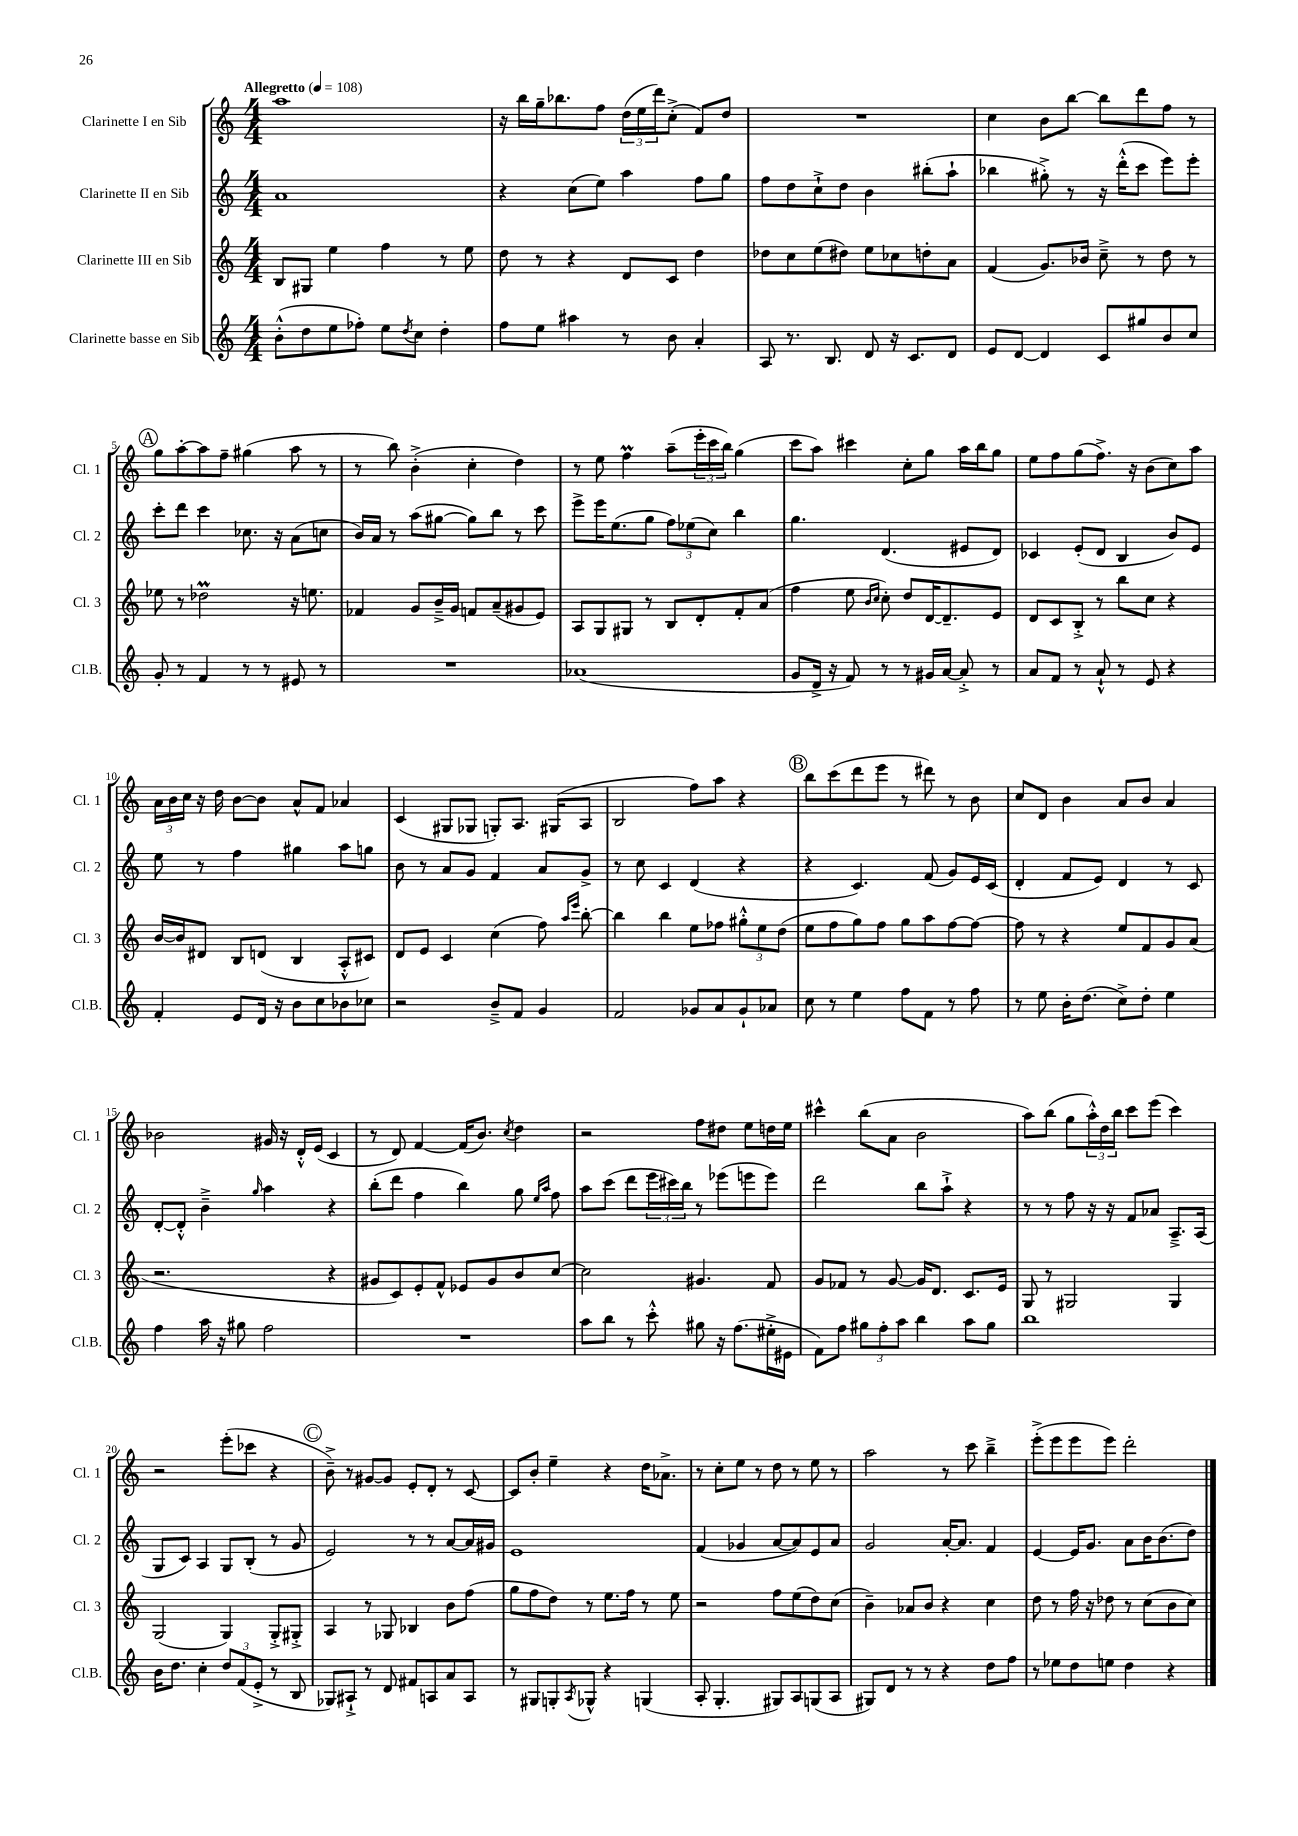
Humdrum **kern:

**kern	**kern	**kern	**kern
*part4	*part3	*part2	*part1
*staff4	*staff3	*staff2	*staff1
*I"Clarinette basse en Sib	*I"Clarinette III en Sib	*I"Clarinette II en Sib	*I"Clarinette I en Sib
*I'Cl.B.	*I'Cl. 3	*I'Cl. 2	*I'Cl. 1
*clefG2	*clefG2	*clefG2	*clefG2
*k[]	*k[]	*k[]	*k[]
*M4/4	*M4/4	*M4/4	*M4/4
*MM108	*MM108	*MM108	*MM108
=1	=1	=1	=1
!	!	!	!LO:TX:a:B:t=Allegretto
(8b'^^\L	8B/L	1a	1aa
8dd\	8G#X/J	.	.
8ee\	4ee\	.	.
8ff-X'\J)	.	.	.
8ee\L	4ff\	.	.
8qdd/	.	.	.
8cc\J	.	.	.
4dd'\	8r	.	.
.	8ee\	.	.
=2	=2	=2	=2
8ff\L	8dd\	4r	16r
.	.	.	16bb\LL
8ee\J	8r	.	16gg~\J
.	.	.	8.bb-X\
4aa#X\	4r	(8cc\L	.
.	.	8ee\J)	8ff\J
8r	8d/L	4aa\	(24dd\LL
.	.	.	24ee\
.	.	.	24ddd\J)
8b\	8c/J	.	(8cc'^\J
4a'/	4dd\	8ff\L	8f/L)
.	.	8gg\J	8dd/J
=3	=3	=3	=3
8A/	8dd-X\L	8ff\L	1r
8.r	8cc\	8dd\	.
.	(8ee\	8cc`^\	.
8.B/	.	.	.
.	8dd#X\J)	8dd\J	.
8d/	8ee\L	4b\	.
16r	8cc-X\	.	.
8.c/L	.	.	.
.	8ddn'\	(8bb#X'\L	.
8d/J	8a\J	8aa`\J	.
=4	=4	=4	=4
8e/L	(4f/	4bb-X\	4cc\
[8d/J	.	.	.
4d/]	8.g/L)	8gg#X'^\)	8b\L
.	.	8r	[8bb\J
.	16b-X/Jk	.	.
8c/L	8cc~^\	16r	8bb\L]
.	.	(16ddd'^^\KL	.
8gg#X/	8r	8ccc\J	8ddd\
8b/	8dd\	8eee\L)	8ff\J
8cc/J	8r	8eee'\J	8r
!!LO:LB:g=z
!!LO:REH:place=s1:t=A
=5	=5	=5	=5
8g'/	8ee-X\	8ccc'\L	8gg\L
8r	8r	8ddd\J	[8aa'\
4f/	2dd-XM\	4ccc\	8aa\]
.	.	.	8ff~\J
8r	.	8.cc-X\	(4gg#X\
8r	.	.	.
.	.	16r	.
8e#X/	16r	(8a\L	8aa\
.	8.een\	.	.
8r	.	8ccn\J	8r
=6	=6	=6	=6
1r	4f-X/	16b/LL)	8r
.	.	16a/JJ	.
.	.	8r	8bb\)
.	8g/L	(8aa\L	(4b'^\
.	16b~^/L	[8gg#X\J	.
.	16g/JJ	.	.
.	8fn/L	8gg#\L])	4cc'\
.	(8a~/	8bb\J	.
.	8g#X/	8r	4dd\)
.	8e/J)	8ccc\	.
=7	=7	=7	=7
(1a-X	8A/L	8eee^\L	8r
.	8G/	16eee\K	8ee\
.	.	(8.ee\	.
.	8G#X/J	.	4ffM\
.	8r	8gg\J	.
.	8B/L	12ff\L)	(8aa~\L
.	.	(12ee-X\	.
.	8d'/	.	24eee'\L
.	.	12cc\J)	24ccc\
.	.	.	24bb\JJ)
.	8f'/	4bb\	(4gg\
.	(8a/J	.	.
=8	=8	=8	=8
8g/L	4ff\	4.gg\	8ccc\L
16d^/Jk	.	.	8aa\J)
16r	.	.	.
8f/)	8ee\	.	4ccc#X\
.	16qqb/LL	.	.
.	16qqcc/JJ	.	.
8r	8cc'\)	(4.d/	.
8r	8dd/L	.	8cc'\L
16g#X/LL	[16d/K	.	8gg\J
[16a/JJ	8.d~/]	.	.
8a'^/]	.	8e#X/L	16aa\LL
.	.	.	16bb\J
8r	8e/J	8d/J)	8gg\J
=9	=9	=9	=9
8a/L	8d/L	4c-X/	8ee\L
8f/J	8c/	.	8ff\
8r	8B'^/J	(8e'/L	(8gg\
8a`^^/	8r	8d/J	8.ff^\J)
8r	8bb\L	4B/	.
.	.	.	16r
8e/	8cc\J	.	(8b\L
4r	4r	8b/L)	8cc\)
.	.	8e/J	8aa\J
!!LO:LB:g=z
=10	=10	=10	=10
4f'/	[16b/LL	8ee\	24a\LL
.	.	.	24b\
.	16b/J]	.	.
.	.	.	24cc\JJ
.	8d#X/J	8r	16r
.	.	.	16dd\
8e/L	8B/L	4ff\	[8b\L
16d/Jk	(8dn/J	.	8b\J]
16r	.	.	.
8b\L	4B/	4gg#X\	8a^^/L
8cc\	.	.	8f/J
8b-X\	8A'^^/L	8aa\L	4a-X/
8cc-X\J	8c#X/J)	8ggn\J	.
=11	=11	=11	=11
2r	8d/L	8b\	(4c/
.	8e/J	8r	.
.	4c/	8a/L	8G#X/L
.	.	8g/J	8G-X/J
8b~^/L	(4cc\	4f/	8Gn'/L)
8f/J	.	.	8.A/J
4g/	8ff\)	8a/L	.
.	.	.	(16G#X/KL
.	16qqaa/LL	.	.
.	16qqeee/JJ	.	.
.	[8bb'\	8g^/J	8A/J
=12	=12	=12	=12
2f/	4bb\]	8r	2B/
.	.	8cc\	.
.	4bb\	4c/	.
8g-X/L	8ee\L	(4d/	8ff\L)
8a/	8ff-X\J	.	8aa\J
8g-`/	12gg#X'^^\L	4r	4r
.	12ee\	.	.
8a-X/J	.	.	.
.	(12dd\J	.	.
!!LO:REH:place=s1:t=B
=13	=13	=13	=13
8cc\	8ee\L	4r	8bb\L
8r	8ff\	.	(8ccc\
4ee\	8gg\)	4.c/)	8ddd\
.	8ff\J	.	8eee\J
8ff\L	8gg\L	.	8r
8f\J	8aa\	(8f/	8ddd#X\)
8r	[8ff\	8g/L)	8r
8ff\	8ff\J_	16e/L	8b\
.	.	(16c/JJ	.
=14	=14	=14	=14
8r	8ff\]	4d'/	8cc/L
8ee\	8r	.	8d/J
16b'\KL	4r	8f/L	4b\
(8.dd\J	.	.	.
.	.	8e/J)	.
8cc^\L)	8ee/L	4d/	8a/L
8dd'\J	8f/	.	8b/J
4ee\	8g/	8r	4a/
.	(8a/J	8c/	.
!!LO:LB:g=z
=15	=15	=15	=15
4ff\	2.r	[8d'/L	2b-X\
.	.	8d'^^/J]	.
16aa\	.	4b~^\	.
16r	.	.	.
8gg#X\	.	.	.
.	.	16qqgg/	.
2ff\	.	4aa\	16g#X/
.	.	.	16r
.	.	.	16d'^^/LL
.	.	.	(16e/JJ
.	4r	4r	4c/
=16	=16	=16	=16
1r	8g#X/L	(8bb'\L	8r
.	8c/)	8ddd\J	8d/)
.	8e'/	4ff\	[4f/
.	8f^^/J	.	.
.	8e-X/L	4bb\)	(16f/KL]
.	.	.	8.b/J)
.	8g#/	.	.
.	.	.	8qcc/
.	8b/	8gg\	4dd\
.	.	16qqee/LL	.
.	.	16qqaa/JJ	.
.	[8cc/J	8ff\	.
=17	=17	=17	=17
8aa\L	2cc\]	8aa\L	2r
8bb\J	.	(8ccc\J	.
8r	.	8ddd\L	.
8ccc'^^\	.	24eee\L	.
.	.	24ccc#X\)	.
.	.	24bb\JJ	.
8gg#X\	4.g#X/	8r	8ff\L
16r	.	(8eee-X\L	8dd#X\J
(8.ff\L	.	.	.
.	.	8eeen\	8ee\L
16ee#X'^\L	8f/	8eee\J)	16ddn\L
16e#X\JJ	.	.	16ee\JJ
=18	=18	=18	=18
8f\L)	8g/L	2ddd\	4ccc#X^^\
8ff\J	8f-X/J	.	.
12gg#X\L	8r	.	(8bb\L
12ff'\	.	.	.
.	[8g/	.	8a\J
12aa\J	.	.	.
4bb\	16g/KL]	8bb\L	2b\
.	8.d/J	.	.
.	.	8aa`^\J	.
8aa\L	8.c/L	4r	.
8gg#\J	.	.	.
.	16e/Jk	.	.
=19	=19	=19	=19
1bb	8G/	8r	8aa\L)
.	8r	8r	(8bb\J
.	2G#X/	8ff\	8gg\L
.	.	16r	24aa'^^\L)
.	.	.	24dd\
.	.	16r	.
.	.	.	24bb\JJ
.	.	8f/L	8ccc\L
.	.	8a-X/J	(8eee\J
.	4G#/	8.A~^/L	4ccc\)
.	.	(16A/Jk	.
!!LO:LB:g=z
=20	=20	=20	=20
16b\KL	(2G/	8G/L	2r
8.dd\J	.	.	.
.	.	8c/J)	.
4cc'\	.	4A/	.
12dd/L	4G/)	8G/L	(8eee'\L
(12f/	.	.	.
.	.	(8B'/J	8ccc-X\J
12e'^/J	.	.	.
8r	8G'^/L	8r	4r
8B/	8G#X'^/J	8g/	.
!!LO:REH:place=s1:t=C
=21	=21	=21	=21
8G-X/L)	4A/	2e/)	8b~^\)
8A#X`^/J	.	.	8r
8r	8r	.	[8g#X/L
8d/	8G-X/	.	8g#/J]
8f#X/L	4B-X/	8r	8e'/L
8An/	.	8r	8d'/J
8a/	8b\L	[8a/L	8r
8A/J	(8ff\J	16a/L]	[8c/
.	.	16g#X/JJ	.
=22	=22	=22	=22
8r	8gg\L	1e	8c/L]
8G#X/L	8ff\	.	8b'/J
8Gn'/	8dd\J)	.	4ee~\
8qA/	.	.	.
8G-X^^/J	8r	.	.
4r	8.ee\L	.	4r
.	16ff\Jk	.	.
(4Gn/	8r	.	16dd\KL
.	.	.	8.a-X^\J
.	8ee\	.	.
=23	=23	=23	=23
8A'/	2r	(4f/	8r
4.G'/	.	.	8cc'\L
.	.	4g-X/	8ee\J
.	.	.	8r
8G#X/L)	8ff\L	[8a/L	8dd\
8A/	(8ee\	8a/])	8r
(8Gn/	8dd\)	8e/	8ee\
8A/J	(8cc\J	8a/J	8r
=24	=24	=24	=24
8G#X/L)	4b~\)	2g/	2aa\
8d/J	.	.	.
8r	8a-X/L	.	.
8r	8b/J	.	.
4r	4r	[16a'/KL	8r
.	.	8.a/J]	.
.	.	.	8ccc\
8dd\L	4cc\	4f/	4bb~^\
8ff\J	.	.	.
=25	=25	=25	=25
8r	8dd\	[4e/	(8eee'^\L
8ee-X\L	8r	.	8eee\
8dd\	16ff\	16e/KL]	8eee\
.	16r	8.g/J	.
8een\J	8dd-X\	.	8eee\J)
4dd\	8r	8a\L	2ddd'\
.	(8cc\L	16b\K	.
.	.	(8.b\	.
4r	8b\	.	.
.	8cc\J)	8dd\J)	.
==	==	==	==
*-	*-	*-	*-
